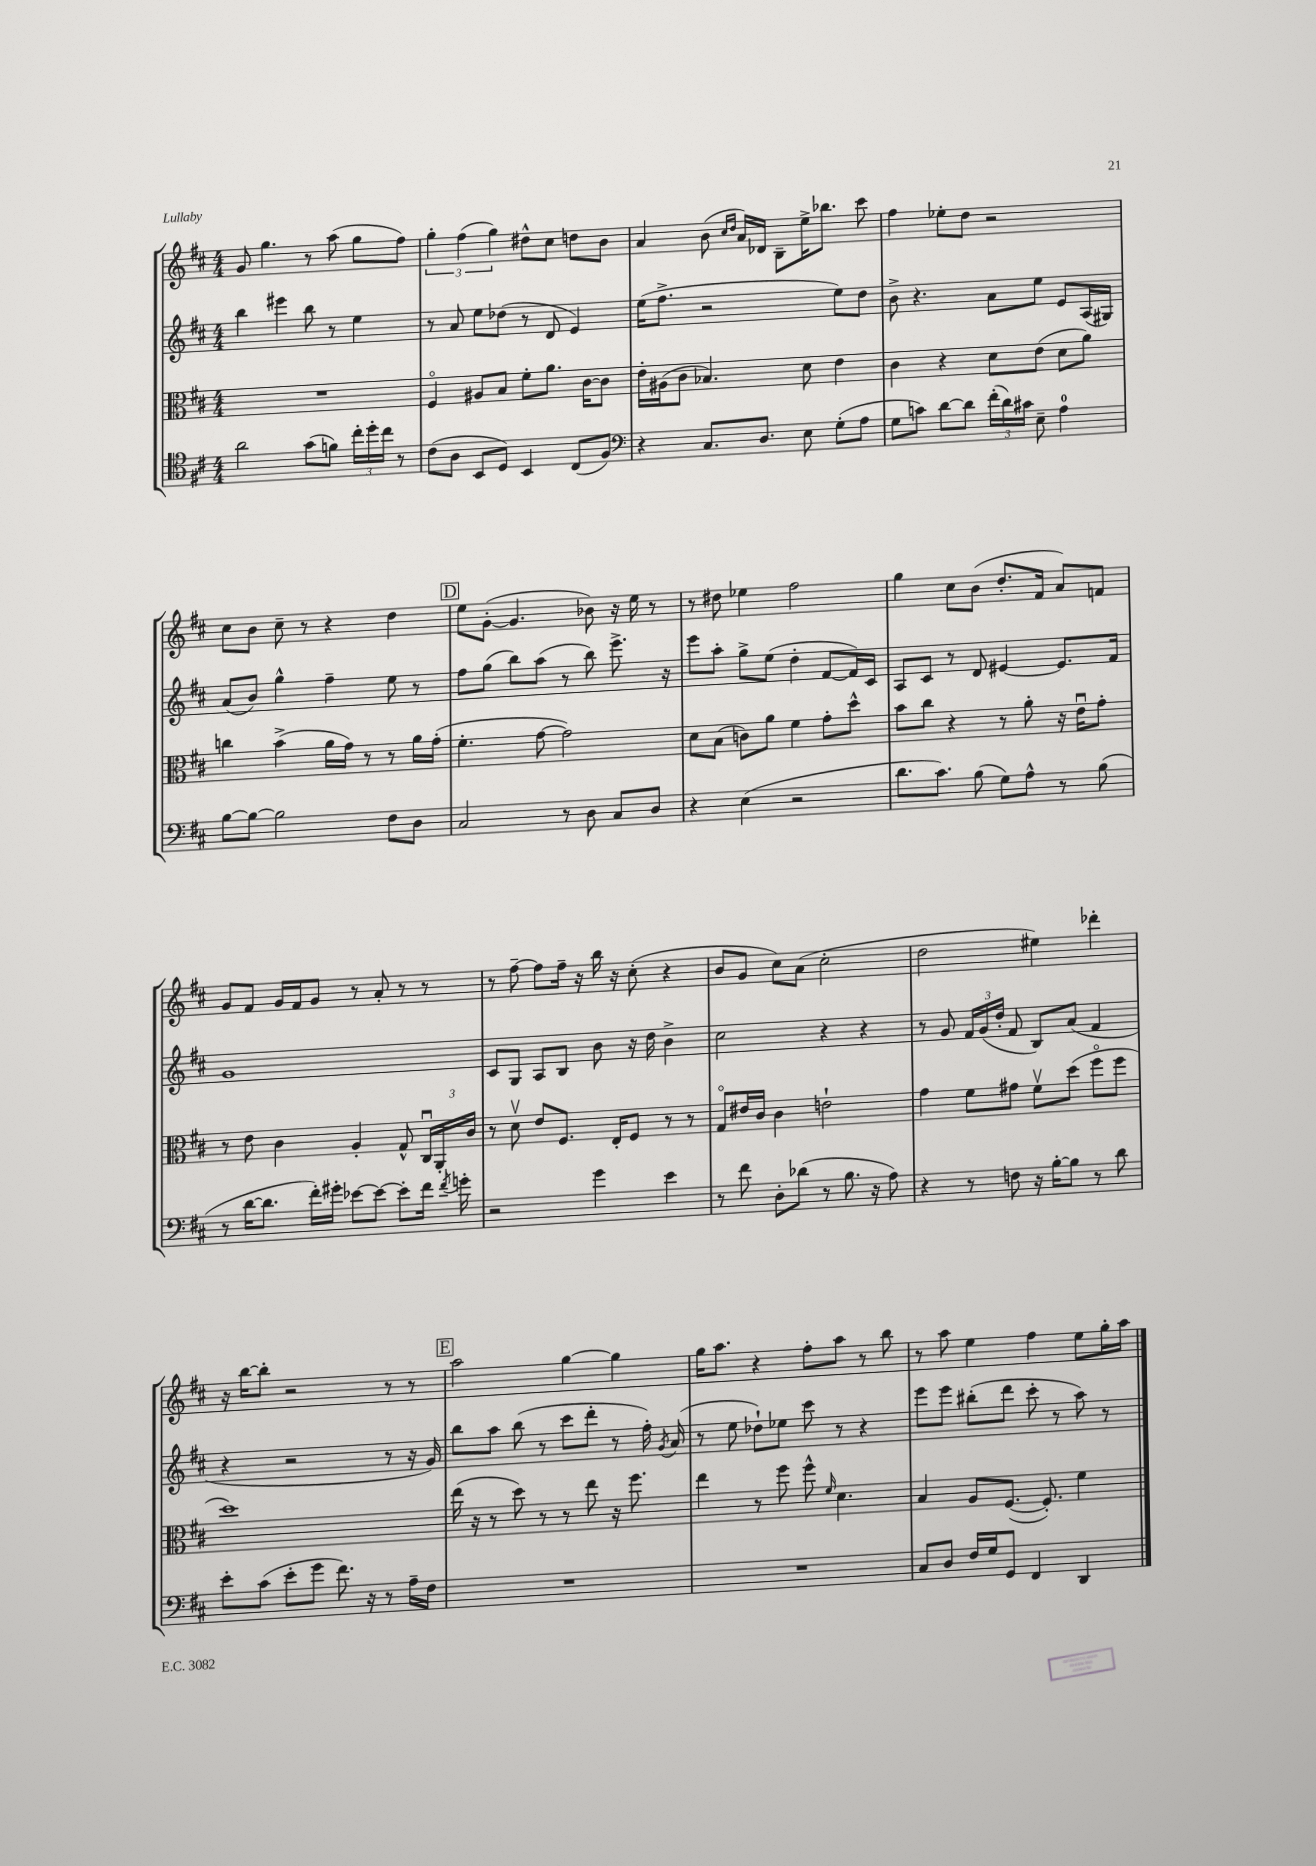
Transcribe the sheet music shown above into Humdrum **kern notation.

**kern	**kern	**kern	**kern
*staff4	*staff3	*staff2	*staff1
*clefC4	*clefC3	*clefG2	*clefG2
*k[f#c#]	*k[f#c#]	*k[f#c#]	*k[f#c#]
*M4/4	*M4/4	*M4/4	*M4/4
2a\	1r	4bb\	8g/
.	.	.	4.gg\
.	.	4eee#\	.
(8g\L	.	8bb\	8r
8f\J)	.	8r	(8aa\
24cc#'\LL	.	4ee\	8gg\L
24dd'\	.	.	.
24cc#\JJ	.	.	.
8r	.	.	8ff#\J)
=	=	=	=
(8c#\L	4F#o/	8r	6gg'\
8A\J	.	8a/	.
.	.	.	(6ff#\
8BB/L	8A#/L	8ee\L	.
.	.	.	6gg\)
8D/J)	8B/J	(8dd-\J	.
4BB/	8f#'\L	8r	8dd#^^\L
.	8.a\J	8d/	8cc#\J
(8C#/L	.	4e/)	8dd\L
.	[16c#\LK	.	.
8F#/J)	8c#\]J	.	8b\J
=	=	=	=
*clefF4	*	*	*
4r	16e'\LL	(16ee\LK	4a/
.	(16A#\J	8.ff#^\J	.
.	8c#\J	.	.
8.C#/L	4.B-/)	2r	(8b\
.	.	.	16qqcc#/LL
.	.	.	16qqdd/JJ
.	.	.	16a/LL)
8.D/J	.	.	16d-/JJ
.	.	.	8B~\L
8E\	8d\	.	16ee^\K
.	.	.	8.bb-\J
(8G'\L	4e\	8ee\L)	.
8A\J	.	8dd\J	8ccc#\
=	=	=	=
8G\L	4c#\	8b^\	4ff#\
8c\J)	.	4.r	.
[8d\L	4r	.	8ee-'\L
8d\]J	.	.	8dd\J
(24f#'\LL	8d\L	8a\L	2r
24d\)	.	.	.
24c#\JJ	.	.	.
8E~\	(8e\J	8ee\J	.
4A\	8d\L	8e/L	.
.	8a\J)	(16A/L	.
.	.	16G#/JJ)	.
=	=	=	=
[8B\L	4cc\	(8a/L	8cc#\L
8B\_J	.	8b/J)	8b\J
2B\]	(4b^\	4gg^^\	8cc#~\
.	.	.	8r
.	16a\LL	4ff#~\	4r
.	16g\JJ)	.	.
.	8r	.	.
8F#\L	8r	8ee\	4dd\
8D\J	16a\LL	8r	.
.	(16g'\JJ	.	.
=	=	=	=
2C#/	4.f#'\	8ff#\L	8ee\L
.	.	(8gg\J	([8g'\J
.	.	8bb\L)	4.g/]
.	[8g\	(8aa\J	.
8r	2g\])	8r	.
8D\	.	8bb\)	8b-\)
8C#/L	.	8.eee^\	16r
.	.	.	16ee\
8D/J	.	.	8r
.	.	16r	.
=	=	=	=
4r	8d\L	8eee\L	8r
.	(8B\J	8aa'\J	8dd#\
(4E\	8c\L)	8gg^\L	4ee-\
.	8a\J	(8ee\J	.
2r	4f#\	4dd'\	2ff#\
.	8g'\L	[8f#/L	.
.	8dd^^\J	16f#/]L)	.
.	.	16c#/JJ	.
=	=	=	=
8.d\L	8b\L	8A/L	4gg\
.	8cc#\J	8c#/J	.
8.c#\J)	.	.	.
.	4r	8r	8cc#\L
(8B\	.	8d/	(8b\J
8G\L)	8r	[4e#/	8.dd'/L
8A^^\J	8a'\	.	.
.	.	.	16f#/Jk
8r	16r	8.e#/]L	8a/L)
.	16eu\LK	.	.
(8B\	8g'\J	.	8f/J
.	.	16f#/Jk	.
=	=	=	=
8r	8r	1g	8g/L
[16d\LK	8e\	.	8f#/J
8.d\]J	.	.	.
.	4c#\	.	16g/LL
.	.	.	16f#/J
16f#'\LL)	.	.	8g/J
16g#'\JJ	.	.	.
[8e-\L	4A'/	.	8r
8e-\_J	.	.	8a'/
8e-'\]L	8G^^/	.	8r
16f#\Jk	24C#u/LL	.	8r
.	24AA'/	.	.
8qf#/	.	.	.
16g'\	.	.	.
.	24c#/JJ	.	.
=	=	=	=
2r	8r	8c#/L	8r
.	8dv\	8G/J	[8ff#~\
.	8e/L	8A/L	8ff#\]L
.	8.F#/J	8B/J	16ff#~\Jk
.	.	.	16r
4g\	.	8b\	16bb\
.	16E'/LK	.	16r
.	8F#/J	16r	(8cc#'\
.	.	16dd\	.
4e\	8r	4b^\	4r
.	8r	.	.
=	=	=	=
8r	8Go/L	2cc#\	8b/L
8f#\	16e#/L	.	8g/J
.	16c#/JJ	.	.
8D'\L	4c#\	.	8cc#\L)
(8d-\J	.	.	(8a\J
8r	2e`\	4r	2cc#'\
8.B\	.	.	.
.	.	4r	.
16r	.	.	.
8A\)	.	.	.
=	=	=	=
4r	4g\	8r	2dd\
.	.	8g/	.
8r	8f#\L	24f#/LL	.
.	.	(24g/	.
.	.	24dd'/JJ	.
8F\	8g#\J	8f#/	.
16r	8f#v\L	8B/L)	4ee#\)
[16B'\LK	.	.	.
8B\]J	(8dd\J	(8a/J	.
8r	8ff#o\L	4f#/	4ddd-'\
8d\	8ff#\J	.	.
=	=	=	=
8e'\L	1dd)	4r	16r
.	.	.	[16bb\LK
(8c#\J	.	.	8bb'\]J
8e'\L	.	2r	2r
8g\J	.	.	.
8.f#\)	.	.	.
16r	.	.	.
8r	.	8r	8r
16A~\LL	.	16r	8r
16F#\JJ	.	16g/)	.
=	=	=	=
1r	(16ee\	8bb\L	2aa\
.	16r	.	.
.	8r	8aa\J	.
.	8dd\)	(8bb\	.
.	8r	8r	.
.	8r	8ccc#\L	[4gg\
.	8ee\	8ddd'\J	.
.	16r	8r	4gg\]
.	8.ff#\	.	.
.	.	16ff#'\)	.
.	.	8qg/	.
.	.	(16a/	.
=	=	=	=
1r	4ee\	8r	16gg\LK
.	.	.	8.aa\J
.	.	8ee\	.
.	8r	8dd-`\L)	4r
.	8ff#\	8ee-\J	.
.	8ff#^^\	8ccc#\	8ff#'\L
.	16qqf#/	.	.
.	4.d\	8r	8aa\J
.	.	4r	8r
.	.	.	8bb\
=	=	=	=
8C#/L	4B/	8eee\L	8r
8D/J	.	8eee\J	8aa\
16F#/LL	8A/L	(8bb#'\L	4ee\
16G/J	.	.	.
8GG/J	([8.F#/J	8ddd\J	.
4FF#/	.	8ccc#'\	4ff#\
.	8.F#'/])	.	.
.	.	8r	.
4DD/	4f#\	8aa\)	8ee\L
.	.	8r	16gg'\L
.	.	.	16aa\JJ
==	==	==	==
*-	*-	*-	*-
